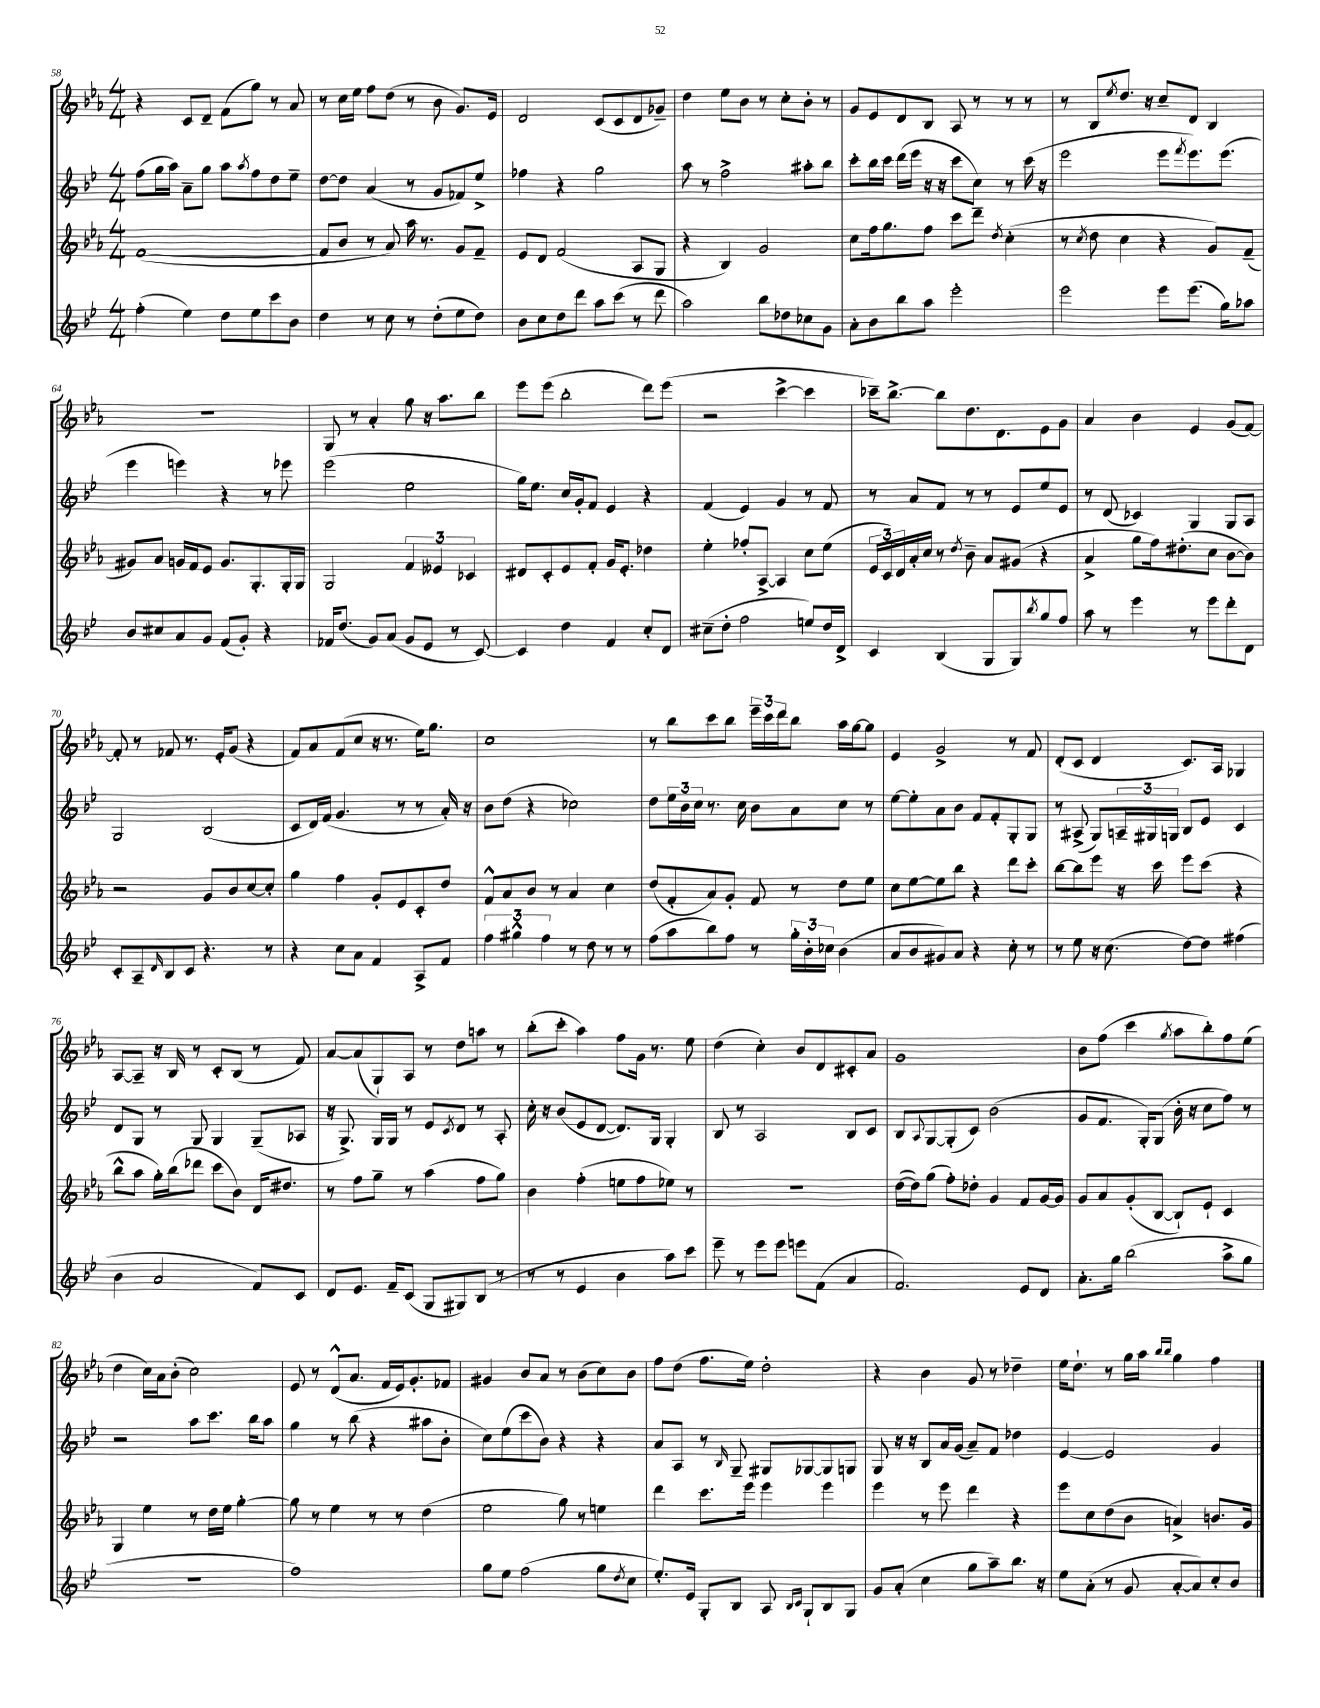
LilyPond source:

<<
\new StaffGroup <<
\new Staff = "s0" {
    \clef treble \key ees \major \numericTimeSignature \time 4/4
    r4 c'8 d'8-- f'8( g''8) r8 aes'8 |
    r8 c''16 ees''16 f''8 d''8( r8 bes'8 g'8.) ees'16 |
    d'2 c'8( c'8 d'8 ges'8--) |
    d''4 ees''8 bes'8 r8 c''8-. bes'8-. r8 |
    g'8 ees'8 d'8 bes8 aes8 r8 r8 r8 |
    r8 bes8 \acciaccatura { ees''8 } d''8. r16 c''8-- d'8 bes4 |
    R1 |
    g8 r8 aes'4-. g''8 r16 aes''8. bes''8 |
    ees'''8 ees'''8( bes''2-. d'''8) ees'''8( |
    r2 c'''4~-> c'''4 |
    ces'''16--) bes''8.~-> bes''8 d''8. d'8. ees'8 g'8 |
    aes'4 bes'4 ees'4 g'8( f'8~) |
    f'8-. r8 fes'8 r8. ees'16-. g'8( r4 |
    f'8) aes'8 f'8( c''8 r16 r8. ees''16) g''8. |
    c''1 |
    r8 bes''8 c'''8 bes''8 \tuplet 3/2 { ees'''16-- c'''16 d'''16 } bes''8 aes''16 g''16~ g''8 |
    ees'4 g'2-> r8 f'8 |
    d'8-.( c'8 d'4 c'8.) aes16 ges4 |
    aes8~ aes8-- r16 bes16 r8 c'8-. bes8( r8 f'8) |
    aes'8~ aes'8( g8-!) aes8 r8 d''8 a''8 r8 |
    bes''8-.( c'''8-. aes''4) f''8 g'16 r8. ees''8 |
    d''4( c''4-.) bes'8 d'8 cis'8-. aes'8 |
    g'1 |
    bes'8 f''8( c'''4 \acciaccatura { g''8 } aes''8 bes''8-.) f''8 ees''8( |
    d''4 c''16) aes'16 bes'8-.( c''2) |
    ees'8 r8 d'8-^( aes'8. f'16 ees'16) g'8.-. fes'8 |
    gis'4 bes'8 aes'8 r8 bes'8( c''8) bes'8 |
    f''8 d''8( f''8. ees''16) d''2-. |
    r4 bes'4 g'8 r8 des''4-- |
    ees''16 d''8.-! r8 g''16 aes''16 \grace { bes''16 bes''16 } g''4 f''4 \bar "|." |
}
\new Staff = "s1" {
    \clef treble \key bes \major \numericTimeSignature \time 4/4
    f''8( g''16 a''16) a'8-- g''8 a''8 \acciaccatura { a''8 } f''8 d''8 ees''8-- |
    d''8~ d''8 a'4( r8 g'8 fes'8) ees''8-> |
    fes''4 r4 g''2 |
    a''8 r8 f''2-> ais''8-. bes''8 |
    c'''8-. bes''16 c'''16 d'''16( ees'''16 r16 r16 c'''8 c''8) r8 c'''16( r16 |
    ees'''2 ees'''8 \acciaccatura { f'''8 } ees'''8.) ees'''8.( |
    ees'''4 e'''4) r4 r8 ees'''8 |
    ees'''2( ees''2 |
    g''16) ees''8. c''16 g'16-. f'8 ees'4 r4 |
    f'4( ees'4) g'4 r8 f'8 |
    r8 a'8 f'8 r8 r8 ees'8 ees''8 ees'8 |
    r8 d'8( ces'4) g4 g8 a8 |
    g2 bes2( |
    c'8 d'16) f'16( g'4. r8 r8 a'16-.) r16 |
    bes'8 d''8( r4 ces''2) |
    d''8 \tuplet 3/2 { ees''16 bes'16 c''16 } r8. c''16 bes'8 a'8 c''8 r8 |
    ees''8~ ees''8-. a'8 bes'8 f'8 f'8-. g8-. g8 |
    r8 ais8->( g8) \tuplet 3/2 { a16-- gis16 g16 } bes8 ees'8 c'4 |
    d'8 g8 r8 g8 g4 g8--( aes8 |
    r16 g8.->) g16 g16 r8 ees'8 \acciaccatura { c'8 } d'8 r8 a8-. |
    c''16-. r16 bes'8( ees'8 d'8~ d'8.) g16 g4-. |
    bes8 r8 a2 bes8 c'8 |
    bes8 \appoggiatura { a8 } g8~ g8-.( c'8) bes'2( |
    g'8 f'8. g16-.) g8( bes'16-. r16 c''8 f''8) r8 |
    r2 a''8 c'''8. bes''16 a''8 |
    g''4 r8 bes''8( r4 ais''8 bes'8-. |
    c''8) ees''8( c'''8 bes'8) r4 r4 |
    a'8 a8 r8 \grace { bes16 } g8-- gis8 ges8~ ges8 g8 |
    g8 r16 r16 bes8 a'16 g'16( a'8--) f'8 des''4 |
    ees'4~ ees'2 g'4 \bar "|." |
}
\new Staff = "s2" {
    \clef treble \key ees \major \numericTimeSignature \time 4/4
    f'1~( |
    f'8 bes'8 r8 aes'8) aes''16 r8. g'8 f'8-- |
    ees'8 d'8 f'2( aes8 g8 |
    r4 bes4) g'2 |
    c''8 f''16 g''8. f''8 c'''8 d'''8-- \acciaccatura { d''8 } c''4-.( |
    r8 \acciaccatura { c''8 } d''8 c''4 r4 g'8) f'8--( |
    gis'8) aes'8 g'16 f'16 ees'8 g'8. g8.-. g16-. g16 |
    g2 \tuplet 3/2 { f'4 eeses'4 ces'4 } |
    dis'8 c'8-. ees'8 f'8-. g'16 ees'8.-. des''4 |
    ees''4-. fes''8-. aes8~-> aes4 c''8 ees''8( |
    \tuplet 3/2 { ees'16 c'16) d'16 } aes'16-. c''16 r8 \acciaccatura { d''8 } bes'8-- aes'8 gis'8( r4 |
    aes'4-> g''8 f''16) dis''8.-.( c''8 bes'8~ bes'8) |
    r2 g'8 bes'8 c''8~ c''8-. |
    g''4 f''4 g'8-. ees'8 c'8-. d''8 |
    f'8-^ aes'8 bes'8 r8 aes'4 c''4 |
    d''8( f'8-. aes'8) g'8-. f'8 r8 d''8 ees''8 |
    c''8 ees''8~ ees''8 bes''8 r4 d'''8 c'''8-. |
    bes''8~ bes''8 ees'''8 r16 c'''16 ees'''8 c'''8( r4 |
    bes''8-^ aes''8 g''16-.) bes''16( des'''8 c'''8 bes'8) d'16 dis''8. |
    r8 f''8 g''8-- r8 aes''4( f''8 g''8) |
    bes'4 f''4-.( e''8 f''8 ees''8) r8 |
    R1 |
    d''16~( d''16) g''8( f''8-.) des''8-. g'4 f'8 g'16~ g'16 |
    g'8 aes'8 g'8-.( bes8~ bes8-!) ees'8-! c'4 |
    g4 ees''4 r8 d''16 ees''16 g''4~-. |
    g''8 r8 ees''4 r8 r8 d''4( |
    ees''2 g''8) r8 e''4 |
    d'''4 c'''8. ees'''16 ees'''4 ees'''4 |
    ees'''4 r8 ees'''8 d'''4 r4 |
    ees'''8 c''8 d''8( bes'8 a'4->) b'8. g'16 \bar "|." |
}
\new Staff = "s3" {
    \clef treble \key bes \major \numericTimeSignature \time 4/4
    f''4-.( ees''4) d''8 ees''8 c'''8 bes'8 |
    d''4 r8 c''8 r8 d''8-.( ees''8 d''8) |
    bes'8 c''8 d''8 d'''8 a''8 c'''8( r8 d'''8 |
    a''2) bes''8 des''8 ces''8 g'8 |
    a'8-. bes'8 bes''8 a''8 ees'''2-. |
    ees'''2 ees'''8 ees'''8.( g''16) aes''8 |
    bes'8 cis''8 a'8 g'8 f'8( g'8-.) r4 |
    fes'16 d''8.( g'8) a'8( g'8 ees'8 r8 c'8~) |
    c'4 d''4 f'4 c''8-. d'8 |
    cis''8--( d''8-. f''2 e''8) d''16 d'16-> |
    c'4 bes4( g8 g8) \acciaccatura { bes''8 } g''8 f''8 |
    a''8 r8 ees'''4 r8 ees'''8 d'''8-. d'8 |
    c'8-. a8-- \grace { d'16 } bes8 c'8 r4. r8 |
    r4 c''8 a'8 f'4 a8-> f'8 |
    \tuplet 3/2 { f''4 gis''4-^ f''4 } r8 d''8 r8 r8 |
    f''8( a''8 bes''8) f''8 r8 \tuplet 3/2 { g''16-. bes'16-. ces''16 } bes'4( |
    a'8 bes'8 gis'8) a'8 r4 c''8-. r8 |
    r8 ees''8 r16 c''8.( d''8~) d''8 fis''4( |
    bes'4 a'2 f'8) c'8 |
    d'8 ees'8. f'16-- c'8( g8 gis8) bes8( r8 |
    r8 r8 ees'4 bes'4 a''8) c'''8 |
    ees'''8-- r8 ees'''8 ees'''8 e'''8 f'8( a'4 |
    f'2.) ees'8 d'8 |
    a'8.-. g''16 bes''2( a''8-> g''8 |
    R1 |
    f''1) |
    g''8 ees''8 f''2( g''8 \acciaccatura { d''8 } c''8 |
    ees''8.-.) ees'16 g8-. bes8 a8 \grace { bes16 c'16 } g8-! bes8 g8 |
    g'8 a'8-.( c''4 g''8 a''8--) bes''8. r16 |
    ees''8 a'8-.( r8 g'8 a'8~-. a'8) c''8-. bes'8 \bar "|." |
}
>>
>>
\layout { \context { \Score currentBarNumber = #58 } }
